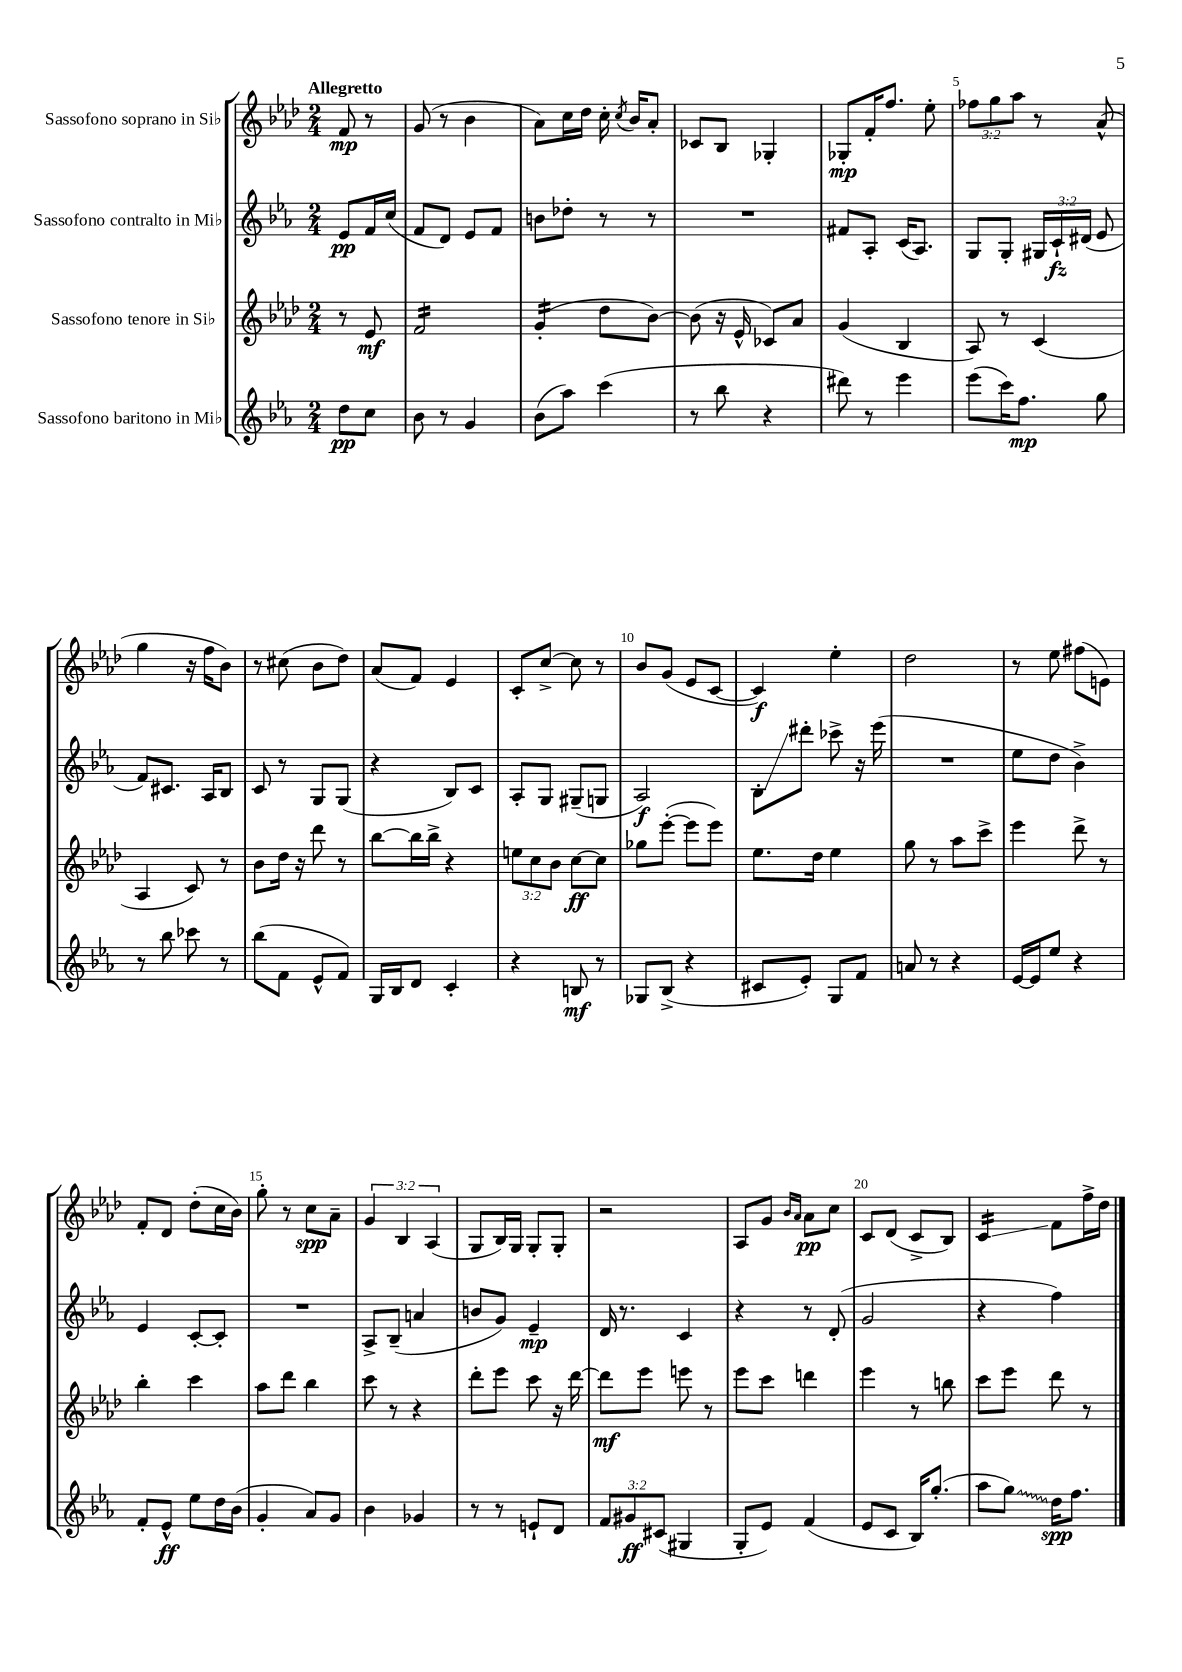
<<
\new StaffGroup <<
\new Staff = "s0" \with { instrumentName = "Sassofono soprano in Sib" } {
    \clef treble \key aes \major \numericTimeSignature \time 2/4 \override Staff.TupletNumber.text = #tuplet-number::calc-fraction-text \partial 4 \tempo "Allegretto"
    \autoBeamOff f'8\mp r8 |
    g'8( r8 bes'4 |
    aes'8[) c''16 des''16] c''16-. \acciaccatura { c''8 } bes'16[ aes'8]-. |
    ces'8[ bes8] ges4-. |
    ges8[-.\mp f'16-. f''8.] ees''8-. |
    \tuplet 3/2 { fes''8[ g''8 aes''8] } r8 aes'8-^( |
    g''4 r16 f''16[ bes'8]) |
    r8 cis''8( bes'8[ des''8]) |
    aes'8[( f'8]) ees'4 |
    c'8[-. c''8]~-> c''8 r8 |
    bes'8[ g'8]( ees'8[ c'8]~ |
    c'4\f) ees''4-. |
    des''2 |
    r8 ees''8 fis''8[( e'8]) |
    f'8[-. des'8] des''8[-.( c''16 bes'16]) |
    g''8-. r8 c''8[\spp aes'8]-- |
    \tuplet 3/2 { g'4 bes4 aes4( } |
    g8[ bes16) g16] g8[-. g8]-. |
    r2 |
    aes8[ g'8] \grace { bes'16[ aes'16] } aes'8[\pp c''8] |
    c'8[ des'8]( c'8[-> bes8]) |
    c'4:16\glissando f'8[ f''16-> des''16] \bar "|." |
}
\new Staff = "s1" \with { instrumentName = "Sassofono contralto in Mib" } {
    \clef treble \key ees \major \numericTimeSignature \time 2/4 \override Staff.TupletNumber.text = #tuplet-number::calc-fraction-text \partial 4
    \autoBeamOff ees'8[\pp f'16 c''16]( |
    f'8[ d'8]) ees'8[ f'8] |
    b'8[ des''8]-. r8 r8 |
    R2 |
    fis'8[ aes8]-. c'16[( aes8.]) |
    g8[ g8]-. \tuplet 3/2 { gis16[ c'16-!\fz dis'16]( } ees'8 |
    f'8[) cis'8.] aes16[ bes8] |
    c'8 r8 g8[ g8]( |
    r4 bes8[) c'8] |
    aes8[-. g8] gis8[--( g8] |
    aes2\f) |
    bes8[-.\glissando dis'''8]-. ces'''8-> r16 ees'''16( |
    R2 |
    ees''8[ d''8] bes'4->) |
    ees'4 c'8[~-. c'8]-. |
    R2 |
    aes8[-> bes8]--( a'4 |
    b'8[ g'8]) ees'4--\mp |
    d'16 r8. c'4 |
    r4 r8 d'8-.( |
    g'2 |
    r4 f''4) \bar "|." |
}
\new Staff = "s2" \with { instrumentName = "Sassofono tenore in Sib" } {
    \clef treble \key aes \major \numericTimeSignature \time 2/4 \override Staff.TupletNumber.text = #tuplet-number::calc-fraction-text \partial 4
    \autoBeamOff r8 ees'8\mf |
    f'2:16 |
    g'4:16-.( des''8[ bes'8]~) |
    bes'8( r16 ees'16-^ ces'8[) aes'8] |
    g'4( bes4 |
    aes8) r8 c'4( |
    aes4 c'8) r8 |
    bes'8[ des''16] r16 des'''8 r8 |
    bes''8[~ bes''16 bes''16]-> r4 |
    \tuplet 3/2 { e''8[ c''8 bes'8] } c''8[~\ff c''8] |
    ges''8[ ees'''8]~-.( ees'''8[ ees'''8]) |
    ees''8.[ des''16] ees''4 |
    g''8 r8 aes''8[ c'''8]-> |
    ees'''4 des'''8-> r8 |
    bes''4-. c'''4 |
    aes''8[ des'''8] bes''4 |
    c'''8 r8 r4 |
    des'''8[-. ees'''8] c'''8 r16 des'''16~ |
    des'''8[\mf ees'''8] e'''8 r8 |
    ees'''8[ c'''8] d'''4 |
    ees'''4 r8 b''8 |
    c'''8[ ees'''8] des'''8 r8 \bar "|." |
}
\new Staff = "s3" \with { instrumentName = "Sassofono baritono in Mib" } {
    \clef treble \key ees \major \numericTimeSignature \time 2/4 \override Staff.TupletNumber.text = #tuplet-number::calc-fraction-text \partial 4
    \autoBeamOff d''8[\pp c''8] |
    bes'8 r8 g'4 |
    bes'8[( aes''8]) c'''4( |
    r8 bes''8 r4 |
    dis'''8) r8 ees'''4 |
    ees'''8[( c'''16) f''8.]\mp g''8 |
    r8 bes''8 ces'''8 r8 |
    bes''8[( f'8] ees'8[-^ f'8]) |
    g16[ bes16 d'8] c'4-. |
    r4 b8\mf r8 |
    ges8[ bes8]->( r4 |
    cis'8[ ees'8]-.) g8[ f'8] |
    a'8 r8 r4 |
    ees'16[~ ees'16 ees''8] r4 |
    f'8[-. ees'8]-^\ff ees''8[ d''16 bes'16]( |
    g'4-. aes'8[) g'8] |
    bes'4 ges'4 |
    r8 r8 e'8[-! d'8] |
    \tuplet 3/2 { f'8[ gis'8\ff cis'8]( } gis4 |
    g8[-. ees'8]) f'4( |
    ees'8[ c'8] bes16[) g''8.]-.( |
    aes''8[ \once \override Glissando.style = #'zigzag g''8]\glissando) d''16[\spp f''8.] \bar "|." |
}
>>
>>
\layout { \context { \Score \override BarNumber.break-visibility = ##(#f #t #t) barNumberVisibility = #(every-nth-bar-number-visible 5) } }
